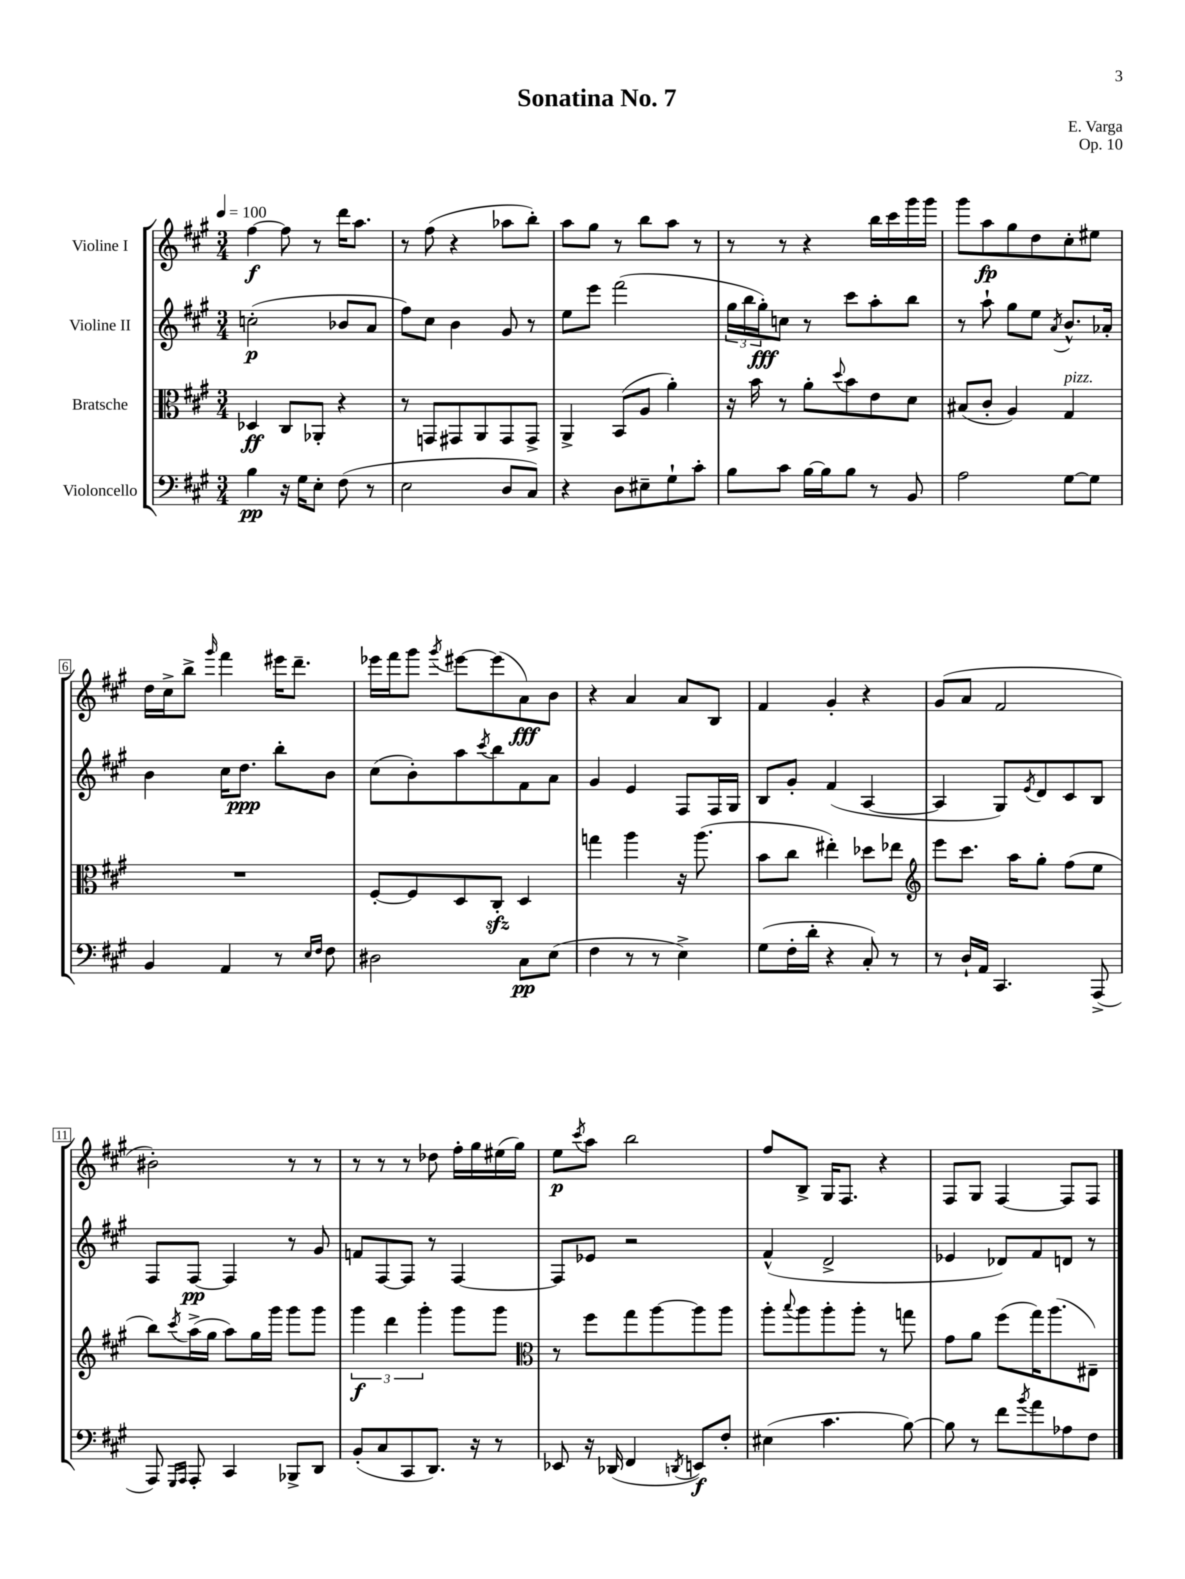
\header { title = "Sonatina No. 7" composer = "E. Varga" opus = "Op. 10" }
<<
\new StaffGroup <<
\new Staff = "s0" \with { instrumentName = "Violine I" } {
    \clef treble \key a \major \numericTimeSignature \time 3/4 \tempo 4 = 100
    fis''4~\f fis''8 r8 d'''16 a''8. |
    r8 fis''8( r4 aes''8 b''8-.) |
    a''8 gis''8 r8 b''8 a''8 r8 |
    r8 r8 r4 b''16 cis'''16 gis'''16 gis'''16 |
    gis'''8 a''8\fp gis''8 d''8 cis''8-. eis''8 |
    d''16 cis''16-> b''8-> \grace { gis'''16 } fis'''4 eis'''16 d'''8.-- |
    ees'''16 fis'''16 gis'''8 \acciaccatura { gis'''8 } eis'''8~ eis'''8( a'8\fff) b'8 |
    r4 a'4 a'8 b8 |
    fis'4 gis'4-. r4 |
    gis'8( a'8 fis'2 |
    bis'2-.) r8 r8 |
    r8 r8 r8 des''8 fis''16-. gis''16 eis''16( gis''16) |
    e''8\p \acciaccatura { cis'''8 } a''8 b''2 |
    fis''8 b8-> gis16 fis8. r4 |
    fis8 gis8 fis4~ fis8 fis8 \bar "|." |
}
\new Staff = "s1" \with { instrumentName = "Violine II" } {
    \clef treble \key a \major \numericTimeSignature \time 3/4
    c''2-.\p( bes'8 a'8 |
    fis''8) cis''8 b'4 gis'8 r8 |
    e''8 e'''8 fis'''2( |
    \tuplet 3/2 { gis''16 b''16 gis''16-.\fff) } c''8 r8 cis'''8 a''8-. b''8 |
    r8 a''8-! gis''8 e''8 \acciaccatura { a'8 } b'8.-^ aes'16-. |
    b'4 cis''16 d''8.\ppp b''8-. b'8 |
    cis''8( b'8-.) a''8 \acciaccatura { cis'''8 } b''8 fis'8 a'8 |
    gis'4 e'4 fis8 fis16 gis16 |
    b8 gis'8-. fis'4( a4~ |
    a4 gis8) \acciaccatura { e'8 } d'8 cis'8 b8 |
    fis8 fis8~\pp fis4 r8 gis'8 |
    f'8 fis8~ fis8 r8 fis4~ |
    fis8 ees'8 r2 |
    fis'4-^( d'2-> |
    ees'4 des'8) fis'8 d'8 r8 \bar "|." |
}
\new Staff = "s2" \with { instrumentName = "Bratsche" } {
    \clef alto \key a \major \numericTimeSignature \time 3/4
    des4\ff cis8 aes,8-. r4 |
    r8 g,8 gis,8 a,8 gis,8 gis,8-> |
    a,4-> b,8( a8 a'4-.) |
    r16 b'16 r8 a'8-. \appoggiatura { d''8 } b'8 e'8 d'8 |
    bis8( cis'8-. a4) gis4^\markup { \italic "pizz." } |
    R2. |
    fis8~-. fis8 d8 cis8-.\sfz d4 |
    g''4 a''4 r16 a''8.( |
    b'8 cis''8 eis''4-.) des''8 ees''8 |
    \clef treble e'''8 cis'''8. a''16 gis''8-. fis''8( e''8 |
    b''8) \acciaccatura { cis'''8 } a''16->( gis''16 a''8) gis''16 gis'''16 gis'''8 gis'''8 |
    \tuplet 3/2 { gis'''4\f d'''4 gis'''4-. } gis'''8 gis'''8 |
    \clef alto r8 fis''8 gis''8 a''8~ a''8 a''8 |
    a''8-. \appoggiatura { b''8 } a''8 a''8-. a''8-. r8 g''8 |
    gis'8 a'8 fis''8( gis''16) a''8.( eis8--) \bar "|." |
}
\new Staff = "s3" \with { instrumentName = "Violoncello" } {
    \clef bass \key a \major \numericTimeSignature \time 3/4
    b4\pp r16 gis16 e8-. fis8( r8 |
    e2 d8 cis8) |
    r4 d8 eis8-- gis8-! cis'8-. |
    b8 cis'8 b16~ b16 b8 r8 b,8 |
    a2 gis8~ gis8 |
    b,4 a,4 r8 \grace { e16 fis16 } fis8 |
    dis2 cis8\pp e8( |
    fis4 r8 r8 e4->) |
    gis8( fis16-. d'16-. r4 cis8-.) r8 |
    r8 d16-! a,16 cis,4. a,,8->( |
    a,,8) \grace { gis,,16 a,,16 } a,,8-. cis,4 bes,,8-> d,8 |
    b,8-.( cis8 cis,8 d,8.) r16 r8 |
    ees,8 r16 des,16( fis,4 \acciaccatura { d,8 } e,8\f) fis8-. |
    eis4( cis'4. b8~) |
    b8 r8 fis'8 \acciaccatura { b'8 } a'8 aes8 fis8 \bar "|." |
}
>>
>>
\layout { \context { \Score \override BarNumber.stencil = #(make-stencil-boxer 0.1 0.3 ly:text-interface::print) } }
